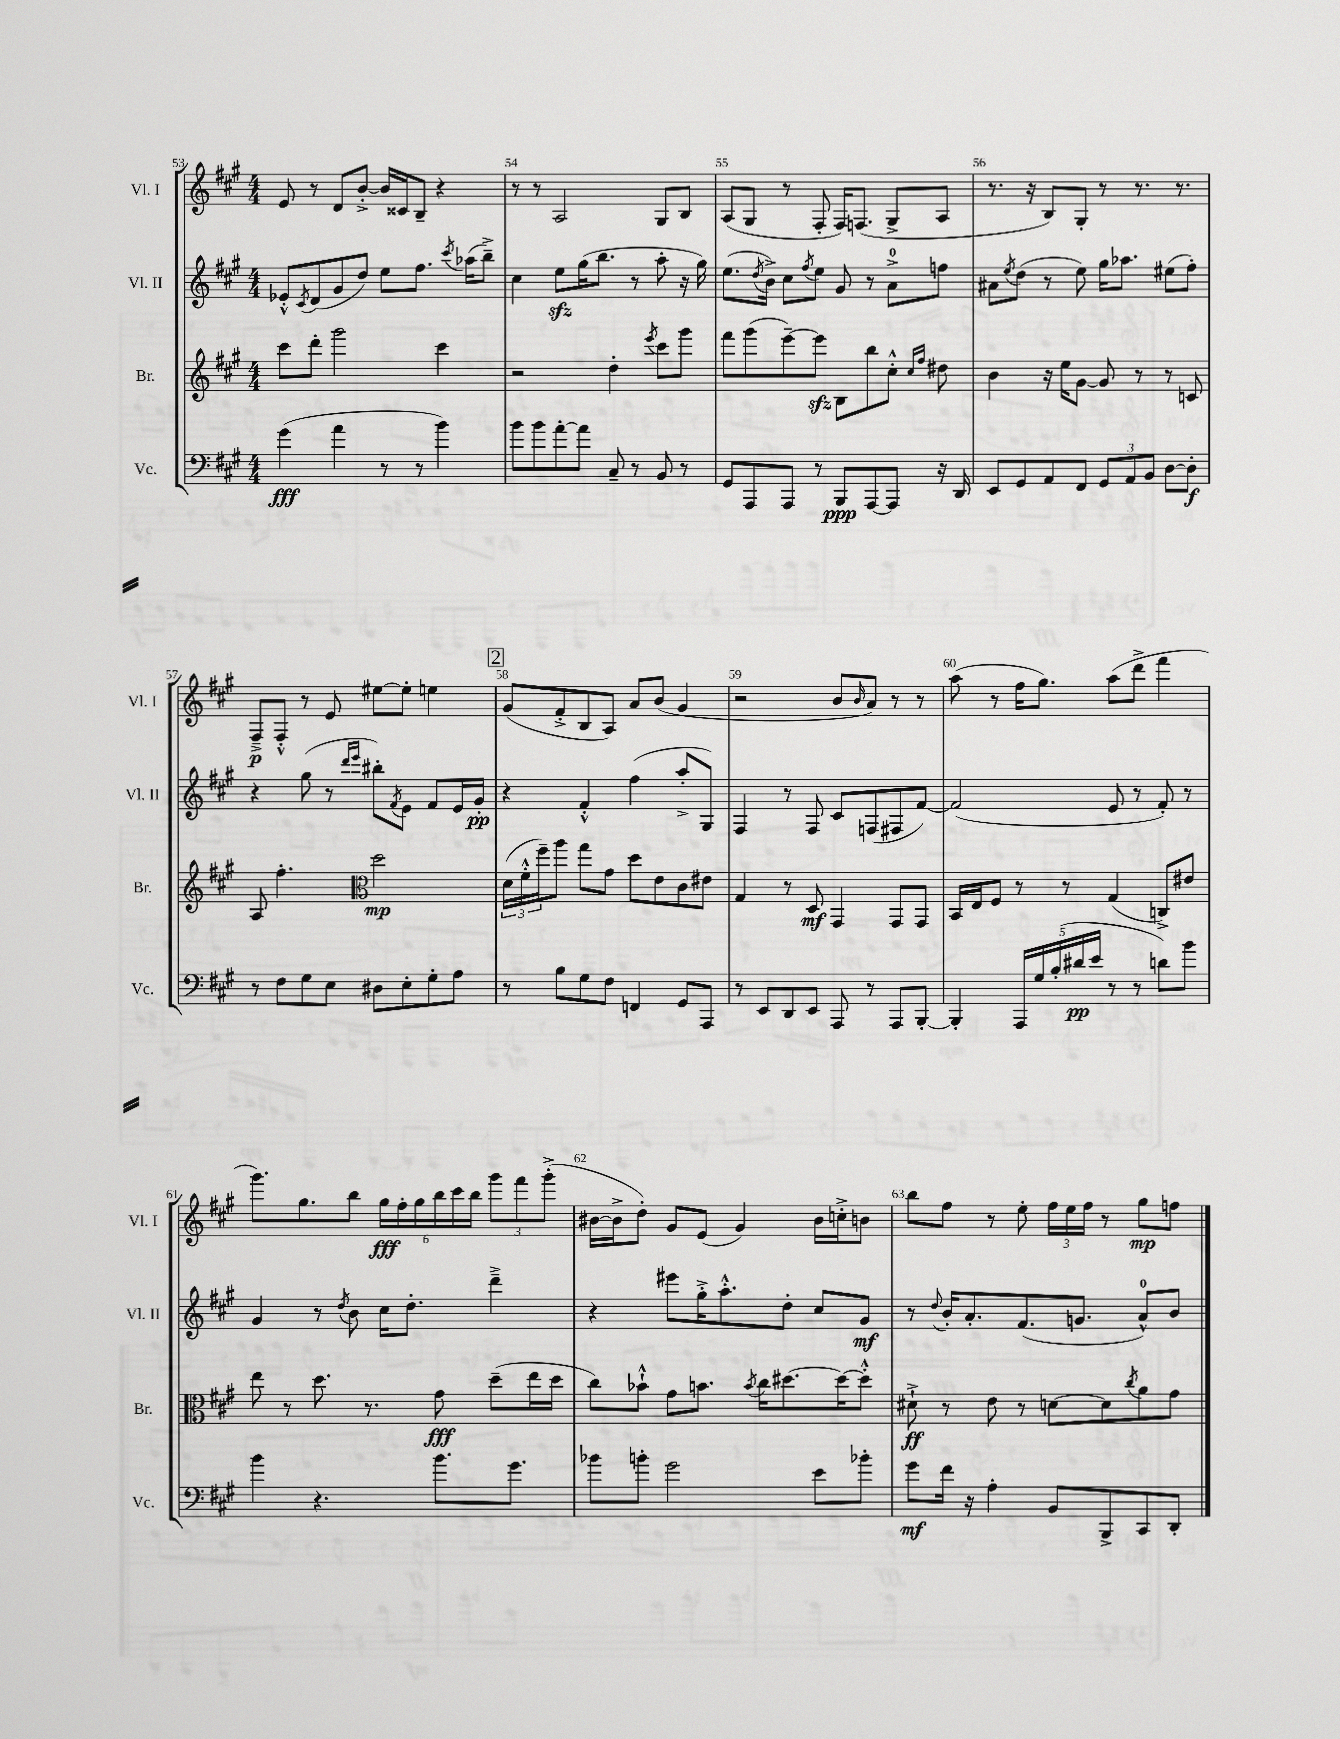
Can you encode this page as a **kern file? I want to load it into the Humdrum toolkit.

**kern	**dynam	**kern	**dynam	**kern	**dynam	**kern	**dynam
*part4	*part4	*part3	*part3	*part2	*part2	*part1	*part1
*staff4	*staff4	*staff3	*staff3	*staff2	*staff2	*staff1	*staff1
*I"Vc.	*	*I"Br.	*	*I"Vl. II	*	*I"Vl. I	*
*I'Vc.	*	*I'Br.	*	*I'Vl. II	*	*I'Vl. I	*
*clefF4	*	*clefG2	*	*clefG2	*	*clefG2	*
*k[f#c#g#]	*	*k[f#c#g#]	*	*k[f#c#g#]	*	*k[f#c#g#]	*
*M4/4	*	*M4/4	*	*M4/4	*	*M4/4	*
=53	=53	=53	=53	=53	=53	=53	=53
(4g#\	fff	8ccc#\L	.	8e-X'^^/L	.	8e/	.
.	.	.	.	8qc#/	.	.	.
.	.	8ddd'\J	.	(8d/	.	8r	.
4a\	.	2ggg#\	.	8g#/	.	8d/L	.
.	.	.	.	8dd/J)	.	[8b'^/J	.
8r	.	.	.	8ee\L	.	16b/LL]	.
.	.	.	.	.	.	16c##X/J	.
8r	.	.	.	8.ff#\J	.	8B~/J	.
4b\)	.	4ccc#\	.	.	.	4r	.
.	.	.	.	8qccc#/	.	.	.
.	.	.	.	(16aa-X\KL	.	.	.
.	.	.	.	8bb~^\J)	.	.	.
=54	=54	=54	=54	=54	=54	=54	=54
8b\L	.	2r	.	4cc#\	.	8r	.
8b\	.	.	.	.	.	8r	.
[8a'\	.	.	.	8eezz\L	.	2A/	.
8a\J]	.	.	.	(16gg#\K	.	.	.
.	.	.	.	8.bb\J	.	.	.
8C#~/	.	4dd'\	.	.	.	.	.
8r	.	.	.	8r	.	.	.
.	.	8qeee/	.	.	.	.	.
8BB/	.	8ccc#\L	.	8aa'\	.	8G#/L	.
8r	.	8ggg#\J	.	16r	.	8B/J	.
.	.	.	.	16gg#\)	.	.	.
=55	=55	=55	=55	=55	=55	=55	=55
8GG#/L	.	8fff#\L	.	(8.ee\L	.	(8A/L	.
8AAA/	.	(8ggg#\	.	.	.	8G#/J	.
.	.	.	.	8qdd/	.	.	.
.	.	.	.	16b^\Jk)	.	.	.
8AAA/J	.	[8eee~\)	.	8cc#\L	.	8r	.
.	.	.	.	8qff#/	.	.	.
8r	.	8eeezz\J]	.	8ee\J	.	8F#'/	.
8BBB/L	ppp	8B\L	.	8g#/	.	16F#/KL)	.
.	.	.	.	.	.	(8.Fn/J	.
[8AAA/	.	8bb\	.	8r	.	.	.
8AAA/J]	.	8cc#'^^\J	.	8a^\L	.	8G#^/L	.
.	.	16qqcc#/LL	.	.	.	.	.
.	.	16qqff#/JJ	.	.	.	.	.
16r	.	8dd#X\	.	8ffn\J	.	8A/J	.
16DD/	.	.	.	.	.	.	.
=56	=56	=56	=56	=56	=56	=56	=56
8EE/L	.	4b\	.	8a#X\L	.	8.r	.
.	.	.	.	8qee/	.	.	.
8GG#/	.	.	.	(8dd\J	.	.	.
.	.	.	.	.	.	16r	.
8AA/	.	16r	.	8r	.	8B/L)	.
.	.	16ee\KL	.	.	.	.	.
8FF#/J	.	[8g#\J	.	8ee\)	.	8G#'/J	.
12GG#/L	.	8g#/]	.	16gg#\KL	.	8r	.
.	.	.	.	8.aa-X\J	.	.	.
12AA/	.	.	.	.	.	.	.
.	.	8r	.	.	.	8.r	.
12BB/J	.	.	.	.	.	.	.
[8D\L	.	8r	.	(8ee#X\L	.	.	.
.	.	.	.	.	.	8.r	.
8D'\J]	f	8cn/	.	8ff#'\J)	.	.	.
!!LO:LB:g=z
=57	=57	=57	=57	=57	=57	=57	=57
8r	.	8A/	.	4r	.	8F#~^/L	p
8F#\L	.	4.ff#'\	.	.	.	8F#'^^/J	.
8G#\	.	.	.	(8gg#\	.	8r	.
8E\J	.	.	.	8r	.	8e/	.
*	*	*clefC3	*	*	*	*	*
.	.	.	.	16qqddd/LL	.	.	.
.	.	.	.	16qqeee/JJ	.	.	.
8D#X\L	.	2dd\	mp	8bb#X'\L)	.	[8ee#X\L	.
.	.	.	.	8qf#/	.	.	.
8E'\	.	.	.	8e\J	.	8ee#'\J]	.
8G#'\	.	.	.	8f#/L	.	4een\	.
8A\J	.	.	.	16e/L	.	.	.
.	.	.	.	16g#'/JJ	pp	.	.
!!LO:REH:place=s1:t=2
=58	=58	=58	=58	=58	=58	=58	=58
8r	.	(24d\LL	.	4r	.	(8g#/L	.
.	.	24f#'^^\	.	.	.	.	.
.	.	24ff#~\J)	.	.	.	.	.
8B\L	.	8aa\J	.	.	.	8f#'^/	.
8G#\	.	8gg#\L	.	4f#'^^/	.	8B/	.
8F#\J	.	8g#\J	.	.	.	8A/J)	.
4FFn/	.	8dd\L	.	(4ff#\	.	8a/L	.
.	.	8e\	.	.	.	(8b/J	.
8GG#/L	.	8c#\	.	8aa'^/L	.	4g#/	.
8AAA/J	.	8e#X\J	.	8G#/J)	.	.	.
=59	=59	=59	=59	=59	=59	=59	=59
8r	.	4G#/	.	4F#/	.	2r	.
8EE/L	.	.	.	.	.	.	.
8DD/	.	8r	.	8r	.	.	.
8EE/J	.	8D/	mf	8F#/	.	.	.
8AAA/	.	4GG#/	.	8c#/L	.	8b/L	.
.	.	.	.	.	.	16qqb/	.
8r	.	.	.	(8Fn/	.	8a/J)	.
8AAA/L	.	8GG#/L	.	8F#X/	.	8r	.
[8BBB'/J	.	8GG#/J	.	[8f#/J)	.	8r	.
=60	=60	=60	=60	=60	=60	=60	=60
4BBB'/]	.	16BB/LL	.	(2f#/]	.	(8aa\	.
.	.	16E/J	.	.	.	.	.
.	.	8F#/J	.	.	.	8r	.
20AAA/LL	.	8r	.	.	.	16ff#\KL	.
20G#/	.	.	.	.	.	.	.
.	.	.	.	.	.	8.gg#\J)	.
(20B'/	.	.	.	.	.	.	.
.	.	8r	.	.	.	.	.
20d#X/	pp	.	.	.	.	.	.
20e/JJ	.	.	.	.	.	.	.
8r	.	(4G#/	.	8e/	.	(8aa\L	.
8r	.	.	.	8r	.	8ddd^\J	.
8dn\L)	.	8Cn^/L)	.	8f#'/)	.	4fff#\	.
8b\J	.	8e#X/J	.	8r	.	.	.
!!LO:LB:g=z
=61	=61	=61	=61	=61	=61	=61	=61
4b\	.	8ee\	.	4g#/	.	8.ggg#\L)	.
.	.	8r	.	.	.	.	.
.	.	.	.	.	.	8.gg#\	.
4.r	.	8.dd\	.	8r	.	.	.
.	.	.	.	8qdd/	.	.	.
.	.	.	.	8b\	.	8bb\J	.
.	.	8.r	.	.	.	.	.
.	.	.	.	16cc#\KL	.	24gg#\LL	fff
.	.	.	.	.	.	24ff#'\	.
.	.	.	.	8.dd'\J	.	.	.
.	.	.	.	.	.	24gg#\	.
8.b\L	.	8g#\	fff	.	.	24bb\	.
.	.	.	.	.	.	24ccc#\	.
.	.	.	.	.	.	24bb\JJ	.
.	.	(8dd~\L	.	4ddd~^\	.	12ggg#\L	.
8.g#\J	.	.	.	.	.	.	.
.	.	.	.	.	.	12fff#\	.
.	.	16ee\L	.	.	.	.	.
.	.	.	.	.	.	(12ggg#'^\J	.
.	.	16dd\JJ	.	.	.	.	.
=62	=62	=62	=62	=62	=62	=62	=62
8b-X\L	.	8cc#\L)	.	4r	.	[16b#X\LL	.
.	.	.	.	.	.	16b#^\J]	.
8bn'\J	.	8b-X`^^\J	.	.	.	8dd'\J)	.
2g#\	.	8g#\L	.	8eee#X\L	.	8g#/L	.
.	.	8.bn\J	.	16gg#'^\K	.	(8e/J	.
.	.	.	.	8.aa'^^\	.	.	.
.	.	.	.	.	.	4g#/)	.
.	.	8qb/	.	.	.	.	.
.	.	16cc#\KL	.	.	.	.	.
.	.	[8.dd#X\	.	8dd'\J	.	.	.
8e\L	.	.	.	8cc#/L	.	16b#\LL	.
.	.	16dd#\K_	.	.	.	16ccn'^\J	.
8b-X'\J	.	8dd#'^^\J]	.	8g#/J	mf	8bn\J	.
=63	=63	=63	=63	=63	=63	=63	=63
8g#\L	mf	8d#X`^\	ff	8r	.	8bb\L	.
.	.	.	.	8qqdd/	.	.	.
16f#\Jk	.	8r	.	16b'/KL	.	8ff#\J	.
16r	.	.	.	8.a'/	.	.	.
4A'\	.	8e\	.	.	.	8r	.
.	.	8r	.	(8.f#/	.	8ee'\	.
8BB/L	.	[8dn\L	.	.	.	24ff#\LL	.
.	.	.	.	.	.	24ee\	.
.	.	.	.	8.gn/J	.	.	.
.	.	.	.	.	.	24ff#\JJ	.
8BBB^/	.	8d\]	.	.	.	8r	.
.	.	8qcc#/	.	.	.	.	.
8CC#/	.	8a\	.	8a^^/L)	.	8gg#\L	mp
8DD'/J	.	8g#\J	.	8b/J	.	8ffn\J	.
==	==	==	==	==	==	==	==
*-	*-	*-	*-	*-	*-	*-	*-
